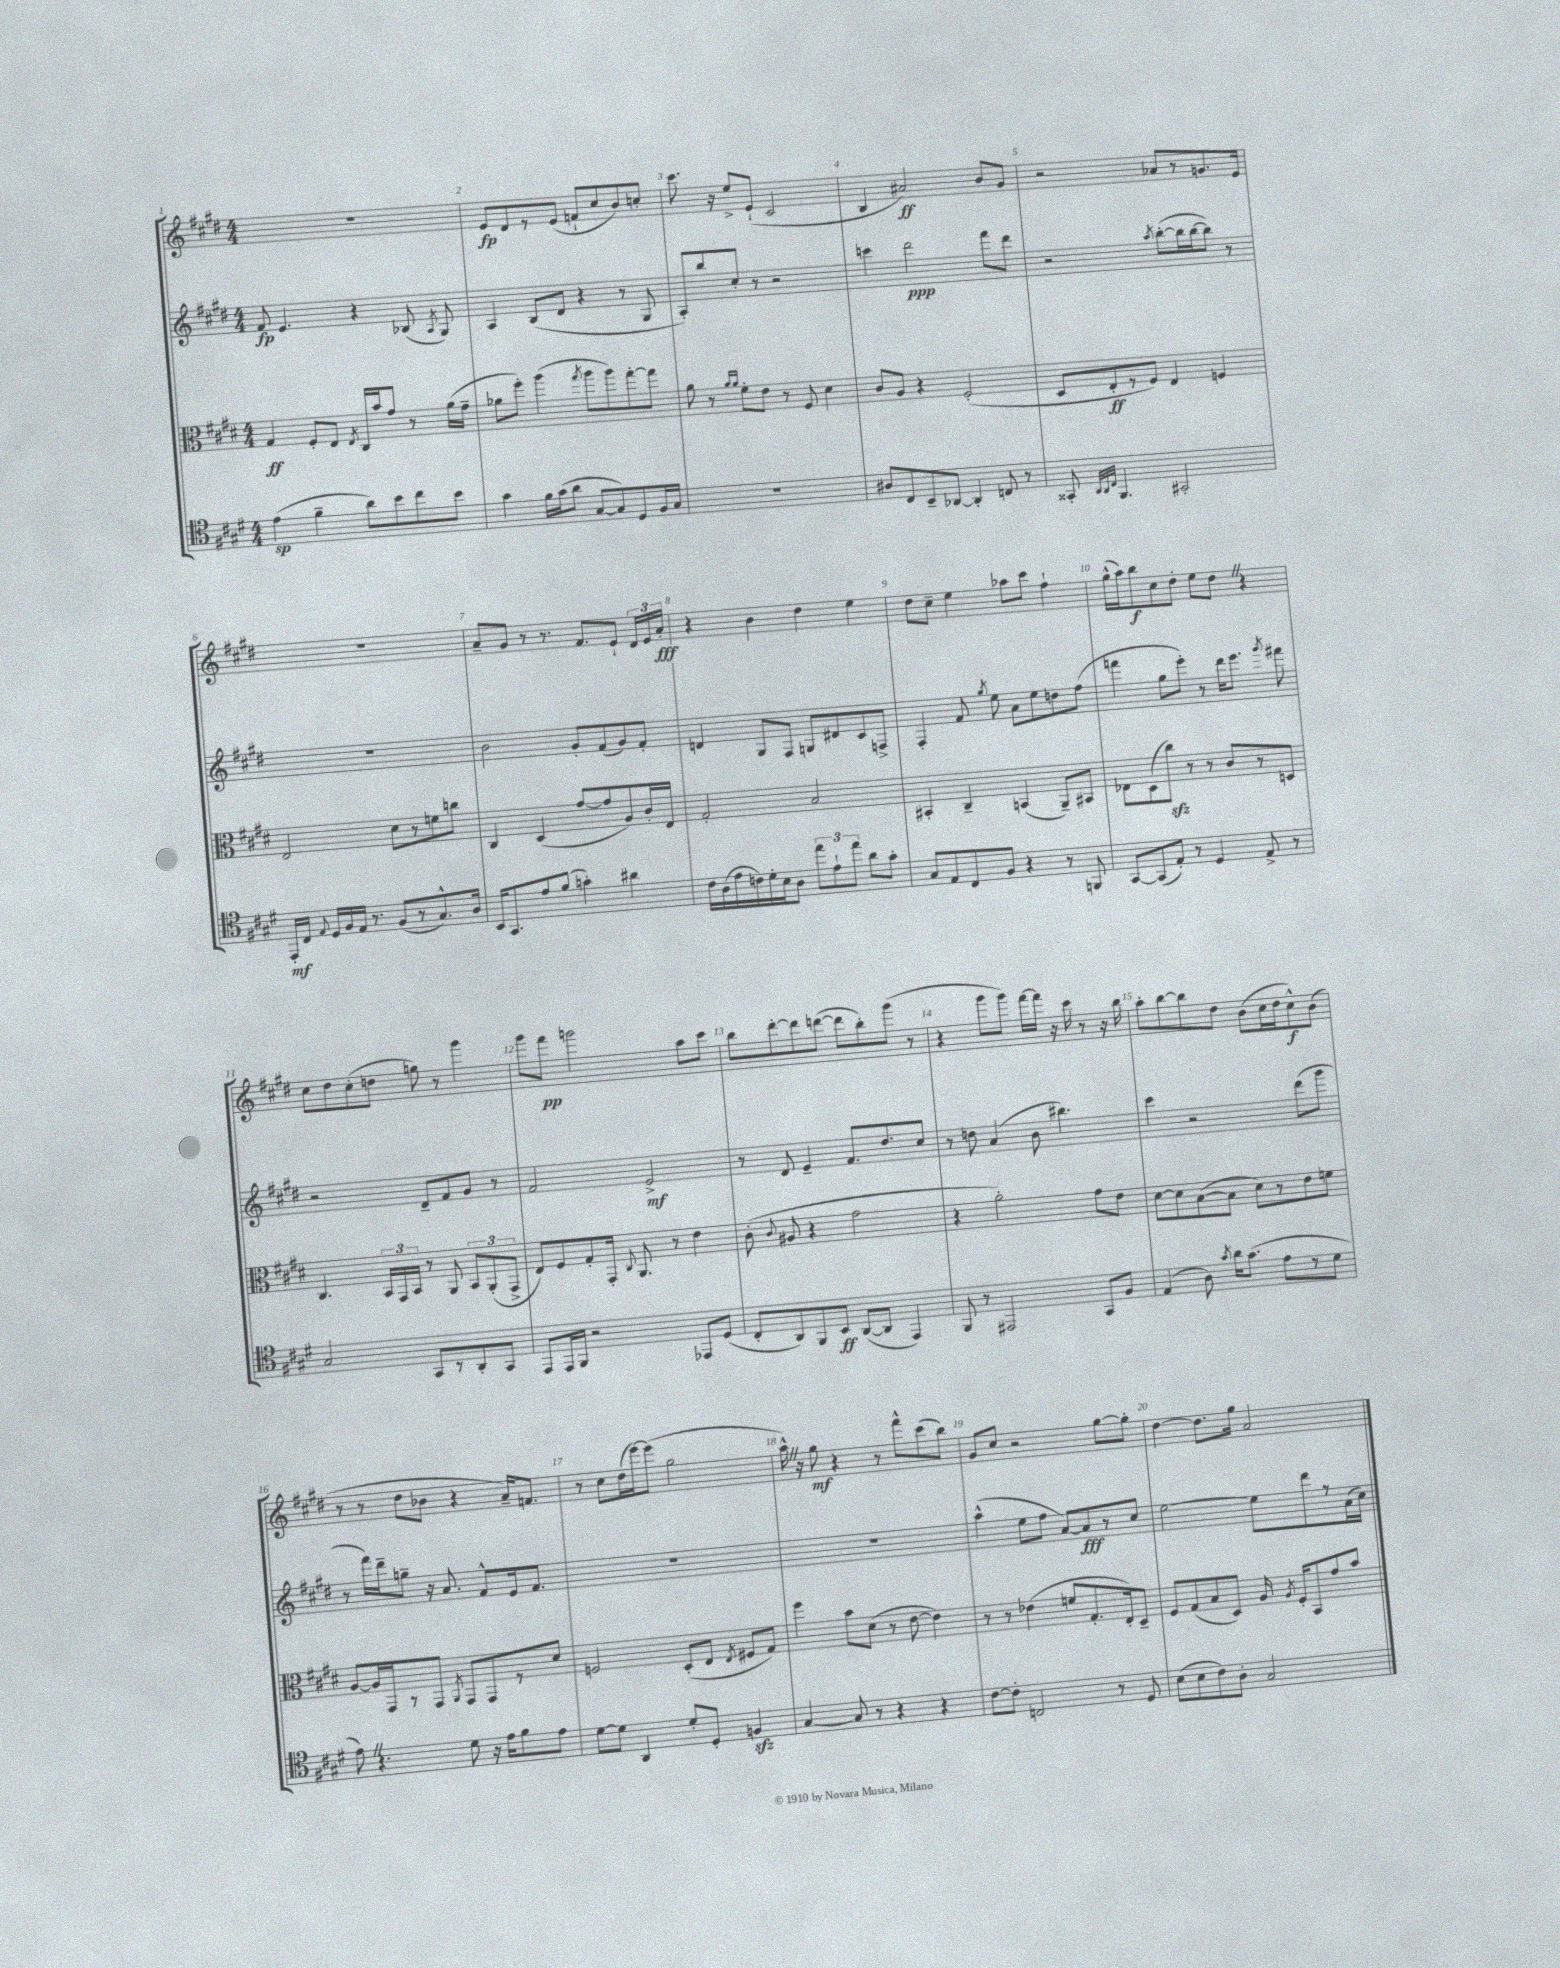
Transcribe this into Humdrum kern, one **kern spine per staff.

**kern	**kern	**kern	**kern
*staff4	*staff3	*staff2	*staff1
*clefC4	*clefC3	*clefG2	*clefG2
*k[f#c#g#d#]	*k[f#c#g#d#]	*k[f#c#g#d#]	*k[f#c#g#d#]
*M4/4	*M4/4	*M4/4	*M4/4
(4e\	4G#/	8f#/	1r
.	.	4.e/	.
4f#~\	8F#'/L	.	.
.	8E/J	.	.
.	8qE/	.	.
8a\L)	16C#/LL	4r	.
.	16b/J	.	.
8b\	8g#/J	.	.
8cc#\	8r	(8B-/	.
.	.	8qA/	.
8b\J	(16a\LL	8G#/)	.
.	16g#~\JJ	.	.
=	=	=	=
4g#\	8a-\L	4A/	8e/L
.	8ff#'\J)	.	8d#/
16f#\LL	(4aa\	(8B/L	8r
(16g#\J	.	.	.
8a\J	.	8d#/J	(8e/J
.	8qgg#/	.	.
[8G#/L	8aa\L	4r	8f`/L
8G#/])	8aa\)	.	8cc#/
8D#/	[8gg#'\	8r	8b/)
16F#/L	8gg#\]J	8G#/	8cc'/J
16G#/JJ	.	.	.
=	=	=	=
1r	8a\	8A'/L)	8.ccc#\
.	8r	8bb/	.
.	.	.	16r
.	16qqa/LL	.	.
.	16qqa/JJ	.	.
.	8f#'\L	8cc#'/J	8ee^/L
.	8e\J	8r	(8e`/J
.	8r	2r	2c#/
.	8F#/	.	.
.	4d#\	.	.
=	=	=	=
8A#/L	8c#/L	4ccc\	4B/
8C#/	8A/J	.	.
8BB~/	4r	2ddd#\	2a#/)
[8AA-/J	.	.	.
4AA-'/]	(2F#'/	.	.
8C/	.	8fff#\L	8b/L
8r	.	8ddd#\J	8g#/J
=	=	=	=
8GG##'/	8D#/L	2r	2r
32qqAA/LLL	.	.	.
32qqAA/	.	.	.
32qqC#/JJJ	.	.	.
4.FF#/	8E'/	.	.
.	8r	.	.
.	8F#/J)	.	.
.	.	8qaa/	.
2GG#'/	4E/	([8bb'\L	8a-/L
.	.	16bb\]L	8r
.	.	[16bb\J	.
.	4F/	8bb\]J)	8.g/
.	.	8r	.
.	.	.	16e/Jk
=	=	=	=
16EE'/LL	2E/	1r	1r
16C#/JJ	.	.	.
8qqE/	.	.	.
16D#/LL	.	.	.
16F#/	.	.	.
16E/JJ	.	.	.
8.r	.	.	.
(8F#/L	8d#\L	.	.
8r	8r	.	.
8.G#^^/)	8f\	.	.
.	8cc\J	.	.
16A/Jk	.	.	.
=	=	=	=
16BB/LK	4C#/	2b\	8a~/L
8.GG#/	.	.	.
.	.	.	8g#/J
8e/	(4D#/	.	8r
(8f#/J	.	.	8.r
4g'\)	[8g#/L	8g#'/L	.
.	.	.	8.f#/L
.	8g#/]	(8f#/	.
4a#\	8A/)	8g#/)	8e`/J
.	16c#'/L	8f#'/J	24d#/LL
.	.	.	24e/
.	16E/JJ	.	.
.	.	.	24a'/JJ
=	=	=	=
16c#\LL	2G#'/	4d/	4r
(16A\	.	.	.
16e\	.	.	.
16c\)	.	.	.
16d#'\	.	8G#/L	4b\
16B\J	.	.	.
8A\J	.	8F#/J	.
12ee\L	2B/	8G/L	4dd#\
12e`\	.	.	.
.	.	8d#/	.
12ee\J	.	.	.
8a\L	.	8c#/	4ee\
8g#'\J	.	8F^/J	.
=	=	=	=
8G#/L	4BB#'/	4F#'/	8dd#\L
8E/	.	.	8cc#~\J
8C#/	4C#~/	8f#/	4ee\
.	.	8qgg#/	.
8F#/J	.	8ee\	.
4r	(4BB/	8a\L	8aa-\L
.	.	8ee\	8ccc#\J
8r	8AA~/L)	8dd\	4ff#`\
8FF/	8BB#/J	(8ff#\J	.
=	=	=	=
[8GG#/L	8E-\L	4fff\	(16gg#^^\LL
.	.	.	16aa\J)
(8GG#/]	(8D#\	.	8bb\
8E'/J)	8cc#\J)	8gg#\L	8cc#\
8r	8r	8eee'\J)	8dd#'\J
4D#/	8r	8r	8ee\L
.	8c#/L	16ddd#\LK	8dd#\J
.	.	8.eee\J	.
8E^/	8r	.	4r
.	.	8qggg#/	.
8r	8D/J	8fff#\	.
=	=	=	=
2G#/	4.C#/	2r	8cc#\L
.	.	.	8dd#\
.	.	.	(8cc#'\
.	24BB/LL	.	8dd\J
.	24GG#/	.	.
.	24BB/JJ	.	.
8GG#/L	8r	8d#~/L	8gg\)
8r	8AA/	8f#/	8r
8AA'/	12BB/L	8g#/J	4ggg#\
.	(12AA'/	.	.
8GG#/J	.	8r	.
.	12GG#^/J	.	.
=	=	=	=
8EE/L	8E/L)	2f#/	8ggg#\L
16EE/L	8F#/	.	8fff#\J
16FF#/JJ	.	.	.
2r	8G#'/	.	2ggg\
.	16GG#'/Jk	.	.
.	8qqC#/	.	.
.	8.AA/	.	.
.	.	2e^/	.
.	8r	.	.
8EE-/L	4e\	.	8aa\L
(8D#/J	.	.	8ccc#\J
=	=	=	=
8C#'/L	(8c#'\	8r	8bb\L
.	8qqc#/	.	.
8AA/)	8A#/	8d#/	[8ddd#'\
8FF#/	4r	4e~/	8ddd#\]
8BB/J	.	.	([8ddd\J
([8AA/L	2g#\	8.f#/L	8ddd\]L
8AA/]J	.	.	8bb'\)
.	.	8.dd#/	.
4EE/)	.	.	(8ggg#\J
.	.	8cc#/J	8r
=	=	=	=
8FF#/	4r	8r	4r
8r	.	8dd\	.
2EE#/	2a'\)	(4a/	8ggg#\L
.	.	.	8ggg#\J)
.	.	8b\	[16fff#\LL
.	.	.	16fff#\]JJ
.	.	4.bb#\)	16r
.	.	.	16ccc#\
8GG#/L	8g#\L	.	8r
8F#/J	8e\J	.	16r
.	.	.	16bb\
=	=	=	=
(4E/	[8d#\L	4ccc#\	8aa'\L
.	8d#\]	.	[8bb\
8A\)	([8B\	2r	8bb\]
8qg#/	.	.	.
16a\LK	8B\]J	.	8dd#\J
(8.g#\J	.	.	.
.	8d#\L)	.	(8b\L
8e\L	8r	.	16cc#\L
.	.	.	16dd#\J
8r	8e\	(8ddd#\L	8cc#^^\)
8d#\J	8f\J	8ggg#\J	(8b\J
=	=	=	=
8e\)	[8A/L	8r	8r
4.r	16A/]L	16fff#\LL)	8r
.	16GG#/J	16ddd#~\J	.
.	8r	8gg~\J	8dd#\L
.	8GG#/J	16r	8b-\J
.	.	8.a/	.
.	8qAA/	.	.
8d#\	8GG#/L	.	4r
16r	8GG#/	8f#^^/L	.
16e\LK	.	.	.
8f#\	8r	16e/k	16a~/LK)
.	.	8.f#/J	8.f/J
8e\J	8d#/J	.	.
=	=	=	=
[8d#\L	2F/	1r	8r
8d#\]J	.	.	8cc#\L
4AA/	.	.	(16dd#\L
.	.	.	[16eee\J)
.	.	.	(8eee\]J
8d#'/L	(8D#'/L	.	2gg#\
8D#'/J	8E/J	.	.
.	8qE/	.	.
4F/	8F#/L	.	.
.	8G#/J)	.	.
=	=	=	=
[4G#/	4ff#\	1r	16aa^^\)
.	.	.	16r
.	.	.	8gg#\
8G#/]	8b\L	.	4r
8r	(8d#\J	.	.
4r	8r	.	8r
.	[8e\	.	8fff#^^\L
4r	4e\])	.	(8ccc#\
.	.	.	8bb\J)
=	=	=	=
[8c#\L	8r	(4aa^^\	8g#/L
8c#'\]J	8r	.	8cc#/J
2C/	(4e-\	8ee\L	2r
.	.	8ff#\J	.
.	8f/L	[8a/L)	.
.	8.G#'/	8a/]	.
8r	.	8r	[8gg#\L
.	16E'/k)	.	.
8D#/	8D#~/J	8cc#/J	8gg#'\]J
=	=	=	=
(8B\L	8F#/L	[2ee\	[4dd#\
8B\	(8G#/	.	.
8c#\)	8B/	.	8.dd#\]L
8A'\J	8D#/J)	.	.
.	.	.	16gg#\Jk
2G#/	16A/	8ee\]L	2a/
.	8qA/	.	.
.	16F#'/LK	.	.
.	8BB/	8ddd#\	.
.	8g#/	8r	.
.	8b/J	(16a\L	.
.	.	16cc#\JJ)	.
==	==	==	==
*-	*-	*-	*-
